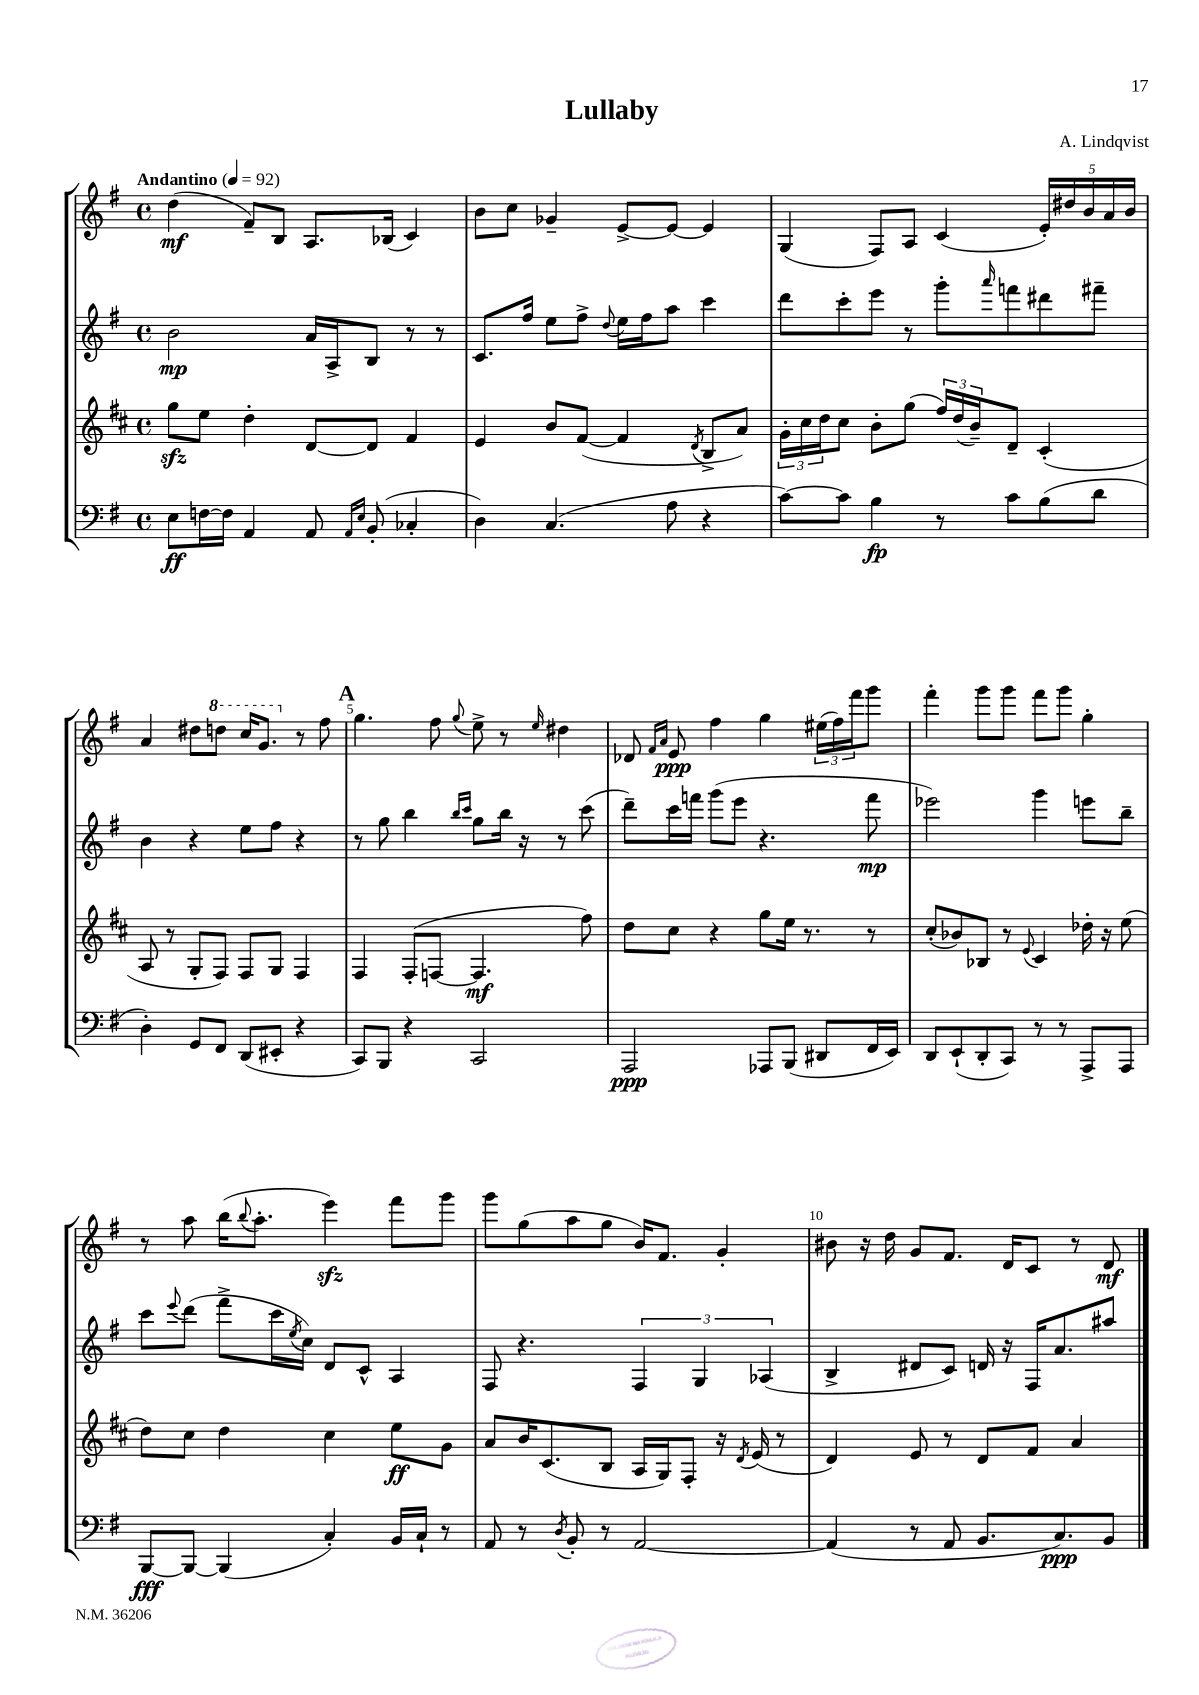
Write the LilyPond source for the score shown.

\header { title = "Lullaby" composer = "A. Lindqvist" }
<<
\new StaffGroup <<
\new Staff = "s0" {
    \clef treble \key g \major \defaultTimeSignature \time 4/4 \tempo "Andantino" 4 = 92
    d''4\mf( fis'8--) b8 a8. bes16( c'4) |
    b'8 c''8 ges'4-- e'8~-> e'8~ e'4 |
    g4( fis8) a8 c'4( \tuplet 5/4 { e'16-.) dis''16 b'16 a'16 b'16 } |
    a'4 dis''8 \ottava #1 d'''!8 c'''16 g''8. \ottava #0 r8 fis''8 |
    \mark \markup { \bold "A" } g''4. fis''8 \appoggiatura { g''8 } e''8-> r8 \grace { e''16 } dis''4 |
    des'8 \grace { fis'16 a'16 } e'8\ppp fis''4 g''4 \tuplet 3/2 { eis''16( fis''16) fis'''16 } g'''8 |
    fis'''4-. g'''8 g'''8 fis'''8 g'''8 g''4-. |
    r8 a''8 b''16( \appoggiatura { b''8 } a''8.-. e'''4\sfz) fis'''8 g'''8 |
    g'''8 g''8( a''8 g''8 b'16) fis'8. g'4-. |
    bis'8 r16 d''16 g'8 fis'8. d'16 c'8 r8 d'8\mf \bar "|." |
}
\new Staff = "s1" {
    \clef treble \key g \major \defaultTimeSignature \time 4/4
    b'2\mp a'16 a16-> b8 r8 r8 |
    c'8. fis''16 e''8 fis''8-> \appoggiatura { d''8 } e''16 fis''16 a''8 c'''4 |
    d'''8 c'''8-. e'''8 r8 g'''8-. \grace { a'''16 } f'''8 dis'''8 fis'''8-- |
    b'4 r4 e''8 fis''8 r4 |
    \mark \markup { \bold "A" } r8 g''8 b''4 \grace { b''16 c'''16 } g''8 b''16 r16 r8 c'''8( |
    d'''8--) c'''16 f'''16 g'''8( e'''8 r4. f'''8\mp |
    ees'''2) g'''4 e'''8 b''8-- |
    c'''8 \appoggiatura { e'''8 } d'''8( fis'''8-> c'''16 \acciaccatura { e''8 } c''16) d'8 c'8-^ a4 |
    fis8 r4. \tuplet 3/2 { fis4 g4 aes4( } |
    b4-> dis'8 c'8) d'16 r16 fis16 a'8. ais''8 \bar "|." |
}
\new Staff = "s2" {
    \clef treble \key d \major \defaultTimeSignature \time 4/4
    g''8\sfz e''8 d''4-. d'8~ d'8 fis'4 |
    e'4 b'8 fis'8~( fis'4 \acciaccatura { d'8 } b8-> a'8) |
    \tuplet 3/2 { g'16-. cis''16 d''16 } cis''8 b'8-. g''8( \tuplet 3/2 { fis''16) d''16( b'16--) } d'8-- cis'4-.( |
    a8 r8 g8-. fis8) fis8 g8 fis4 |
    \mark \markup { \bold "A" } fis4 fis8-.( f8~ f4.\mf fis''8) |
    d''8 cis''8 r4 g''8 e''16 r8. r8 |
    cis''8-.( bes'8) bes8 r8 \appoggiatura { e'8 } cis'4 des''16-. r16 e''8( |
    d''8) cis''8 d''4 cis''4 e''8\ff g'8 |
    a'8 b'16 cis'8.( b8 a16 g16) fis8-. r16 \acciaccatura { d'8 } e'16( r8 |
    d'4) e'8 r8 d'8 fis'8 a'4 \bar "|." |
}
\new Staff = "s3" {
    \clef bass \key g \major \defaultTimeSignature \time 4/4
    e8\ff f16~ f16 a,4 a,8 \grace { a,16 e16 } b,8-.( ces4-. |
    d4) c4.( a8 r4 |
    c'8~) c'8 b4\fp r8 c'8 b8( d'8 |
    d4-.) g,8 fis,8 d,8( eis,8-. r4 |
    \mark \markup { \bold "A" } c,8) b,,8 r4 c,2 |
    a,,2\ppp aes,,8 b,,8( dis,8 fis,16 e,16) |
    d,8 e,8-!( d,8-. c,8) r8 r8 a,,8-> a,,8 |
    b,,8~\fff b,,8~ b,,4( c4-.) b,16 c16-! r8 |
    a,8 r8 \acciaccatura { d8 } b,8-. r8 a,2~ |
    a,4( r8 a,8 b,8. c8.\ppp) b,8 \bar "|." |
}
>>
>>
\layout { \context { \Score \override BarNumber.break-visibility = ##(#f #t #t) barNumberVisibility = #(every-nth-bar-number-visible 5) } }
